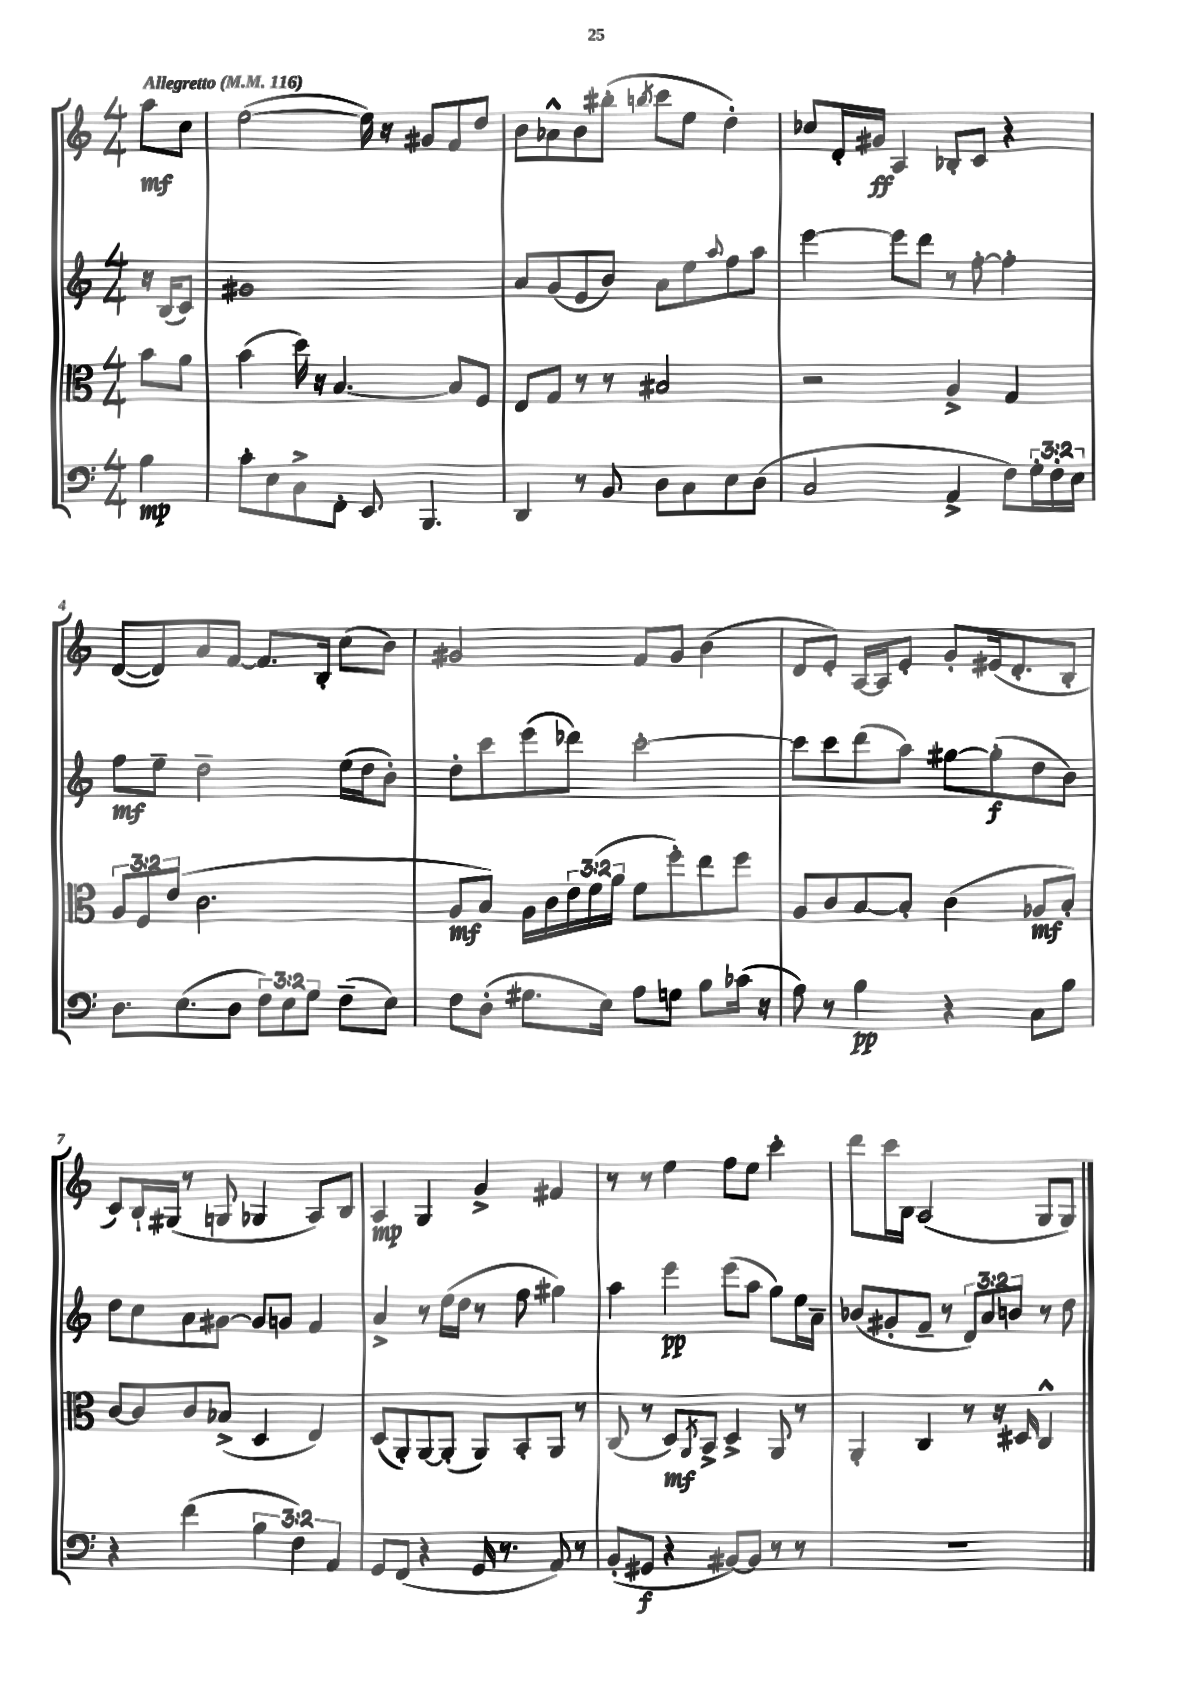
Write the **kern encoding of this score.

**kern	**dynam	**kern	**dynam	**kern	**dynam	**kern	**dynam
*part4	*part4	*part3	*part3	*part2	*part2	*part1	*part1
*staff4	*staff4	*staff3	*staff3	*staff2	*staff2	*staff1	*staff1
*clefF4	*	*clefC3	*	*clefG2	*	*clefG2	*
*k[]	*	*k[]	*	*k[]	*	*k[]	*
*M4/4	*	*M4/4	*	*M4/4	*	*M4/4	*
*MM116	*	*MM116	*	*MM116	*	*MM116	*
=	=	=	=	=	=	=	=
!	!	!	!	!	!	!LO:TX:a:B:t=Allegretto	!
4B\	mp	8b\L	.	16r	.	8aa\L	mf
.	.	.	.	(16B/KL	.	.	.
.	.	8a\J	.	8c/J)	.	8cc\J	.
=1	=1	=1	=1	=1	=1	=1	=1
8c'\L	.	(4b\	.	1g#X	.	([2ee\	.
8E\	.	.	.	.	.	.	.
8C^\	.	16dd\)	.	.	.	.	.
.	.	16r	.	.	.	.	.
8FF'\J	.	[4.B/	.	.	.	.	.
8EE/	.	.	.	.	.	16ee\])	.
.	.	.	.	.	.	16r	.
4.BBB/	.	.	.	.	.	8g#X/L	.
.	.	8B/L]	.	.	.	8f/	.
.	.	8F/J	.	.	.	8dd/J	.
=2	=2	=2	=2	=2	=2	=2	=2
4DD/	.	8E/L	.	8a/L	.	8b\L	.
.	.	8G/J	.	(8g/	.	8a-X^^\	.
8r	.	8r	.	8e/	.	8b\	.
8BB/	.	8r	.	8b/J)	.	(8bb#X'\J	.
.	.	.	.	.	.	8qbbn/	.
8D\L	.	2B#X/	.	8a\L	.	8ccc\L	.
8C\	.	.	.	8ee\	.	8ee\J	.
.	.	.	.	8qqaa/	.	.	.
8E\	.	.	.	8ff\	.	4dd'\)	.
(8D\J	.	.	.	8aa\J	.	.	.
=3	=3	=3	=3	=3	=3	=3	=3
2C/	.	2r	.	[4eee\	.	8cc-X/L	.
.	.	.	.	.	.	16d'/L	.
.	.	.	.	.	.	16g#X/JJ	ff
.	.	.	.	8eee\L]	.	4A/	.
.	.	.	.	8ddd\J	.	.	.
4AA^/	.	4A^/	.	8r	.	8B-X'/L	.
.	.	.	.	[8ff'\	.	8c/J	.
8F\L)	.	4G/	.	4ff'\]	.	4r	.
24G'\L	.	.	.	.	.	.	.
24F'\	.	.	.	.	.	.	.
24E\JJ	.	.	.	.	.	.	.
!!LO:LB:g=z
=4	=4	=4	=4	=4	=4	=4	=4
8.D\L	.	12A/L	.	8ff\L	mf	([8d/L	.
.	.	12F/	.	.	.	.	.
.	.	.	.	8ee~\J	.	8d/])	.
.	.	(12e/J	.	.	.	.	.
(8.E\	.	.	.	.	.	.	.
.	.	2.c\	.	2dd~\	.	8a/	.
8D\J	.	.	.	.	.	[8f/J	.
12F\L)	.	.	.	.	.	8.f/L]	.
12E\	.	.	.	.	.	.	.
12G\J	.	.	.	.	.	.	.
.	.	.	.	.	.	16B'/Jk	.
(8F~\L	.	.	.	(16ee\LL	.	(8cc\L	.
.	.	.	.	16dd\J	.	.	.
8E\J)	.	.	.	8b'\J)	.	8b\J)	.
=5	=5	=5	=5	=5	=5	=5	=5
8F\L	.	8A/L	mf	8dd'\L	.	2g#X/	.
(8D'\J	.	8B/J)	.	8ccc\	.	.	.
8.G#X\L	.	16A\LL	.	(8eee\	.	.	.
.	.	16c\	.	.	.	.	.
.	.	24e\	.	8ddd-X\J)	.	.	.
.	.	(24f\	.	.	.	.	.
16E\Jk)	.	.	.	.	.	.	.
.	.	24a\JJ	.	.	.	.	.
8A\L	.	8f\L	.	[2ccc'\	.	8f/L	.
8Gn\J	.	8ff'\)	.	.	.	8g#/J	.
8B\L	.	8ee\	.	.	.	(4b\	.
(16c-X\Jk	.	8ff\J	.	.	.	.	.
16r	.	.	.	.	.	.	.
=6	=6	=6	=6	=6	=6	=6	=6
8A\)	.	8A/L	.	8ccc\L]	.	8d/L	.
8r	.	8c/	.	8ccc\	.	8e'/J)	.
4B\	pp	[8B/	.	(8ddd\	.	[16A/LL	.
.	.	.	.	.	.	16A/J]	.
.	.	8B'/J]	.	8aa\J)	.	8e'/J	.
4r	.	(4c\	.	[8gg#X\L	.	8g'/L	.
.	.	.	.	(8gg#'\]	f	(16e#X/k	.
.	.	.	.	.	.	8.d'/	.
8C\L	.	8A-X/L	mf	8dd\	.	.	.
8B\J	.	8B'/J)	.	8b\J)	.	8B'/J	.
!!LO:LB:g=z
=7	=7	=7	=7	=7	=7	=7	=7
4r	.	[8c/L	.	8dd\L	.	8c/L)	.
.	.	8c/]	.	8cc\	.	16B`/L	.
.	.	.	.	.	.	(16G#X/JJ	.
(4f\	.	8c/	.	8a\	.	8r	.
.	.	(8B-X^/J	.	[8g#X\J	.	8Gn/	.
6B\	.	4D/	.	8g#/L]	.	4G-X/	.
.	.	.	.	8gn/J	.	.	.
6F\)	.	.	.	.	.	.	.
.	.	4E/)	.	4f/	.	8A/L)	.
6AA/	.	.	.	.	.	.	.
.	.	.	.	.	.	8B/J	.
=8	=8	=8	=8	=8	=8	=8	=8
8GG/L	.	(8D/L	.	4a^/	.	4A/	mp
(8FF/J	.	8AA'/)	.	.	.	.	.
4r	.	[8AA/	.	8r	.	4G/	.
.	.	(8AA'/J]	.	(16ee\LL	.	.	.
.	.	.	.	16dd\JJ	.	.	.
16GG/	.	8AA/L)	.	8r	.	4g^/	.
8.r	.	.	.	.	.	.	.
.	.	8BB'/	.	8ff\	.	.	.
8AA/)	.	8AA/J	.	4gg#X\)	.	4f#X/	.
8r	.	8r	.	.	.	.	.
=9	=9	=9	=9	=9	=9	=9	=9
(8BB'/L	.	(8C/	.	4aa\	.	8r	.
8GG#X/J	f	8r	.	.	.	8r	.
4r	.	8D/L)	mf	4eee\	pp	4ee\	.
.	.	8qAA/	.	.	.	.	.
.	.	8BB^/J	.	.	.	.	.
[8BB#X/L)	.	4D^/	.	(8eee\L	.	8ff\L	.
8BB#/J]	.	.	.	8aa\J	.	8ee\J	.
8r	.	8AA/	.	8gg\L)	.	4ccc'\	.
8r	.	8r	.	16ee\L	.	.	.
.	.	.	.	16a~\JJ	.	.	.
=10	=10	=10	=10	=10	=10	=10	=10
1r	.	4AA'/	.	(8b-X/L	.	8ddd\L	.
.	.	.	.	8g#X'/	.	16ccc\L	.
.	.	.	.	.	.	16B\JJ	.
.	.	4C/	.	8f~/J	.	(2A/	.
.	.	.	.	8r	.	.	.
.	.	8r	.	12d/L)	.	.	.
.	.	.	.	12a/	.	.	.
.	.	16r	.	.	.	.	.
.	.	.	.	12bn/J	.	.	.
.	.	16D#X/	.	.	.	.	.
.	.	4C^^/	.	8r	.	8G/L	.
.	.	.	.	8dd\	.	8G/J)	.
==	==	==	==	==	==	==	==
*-	*-	*-	*-	*-	*-	*-	*-
